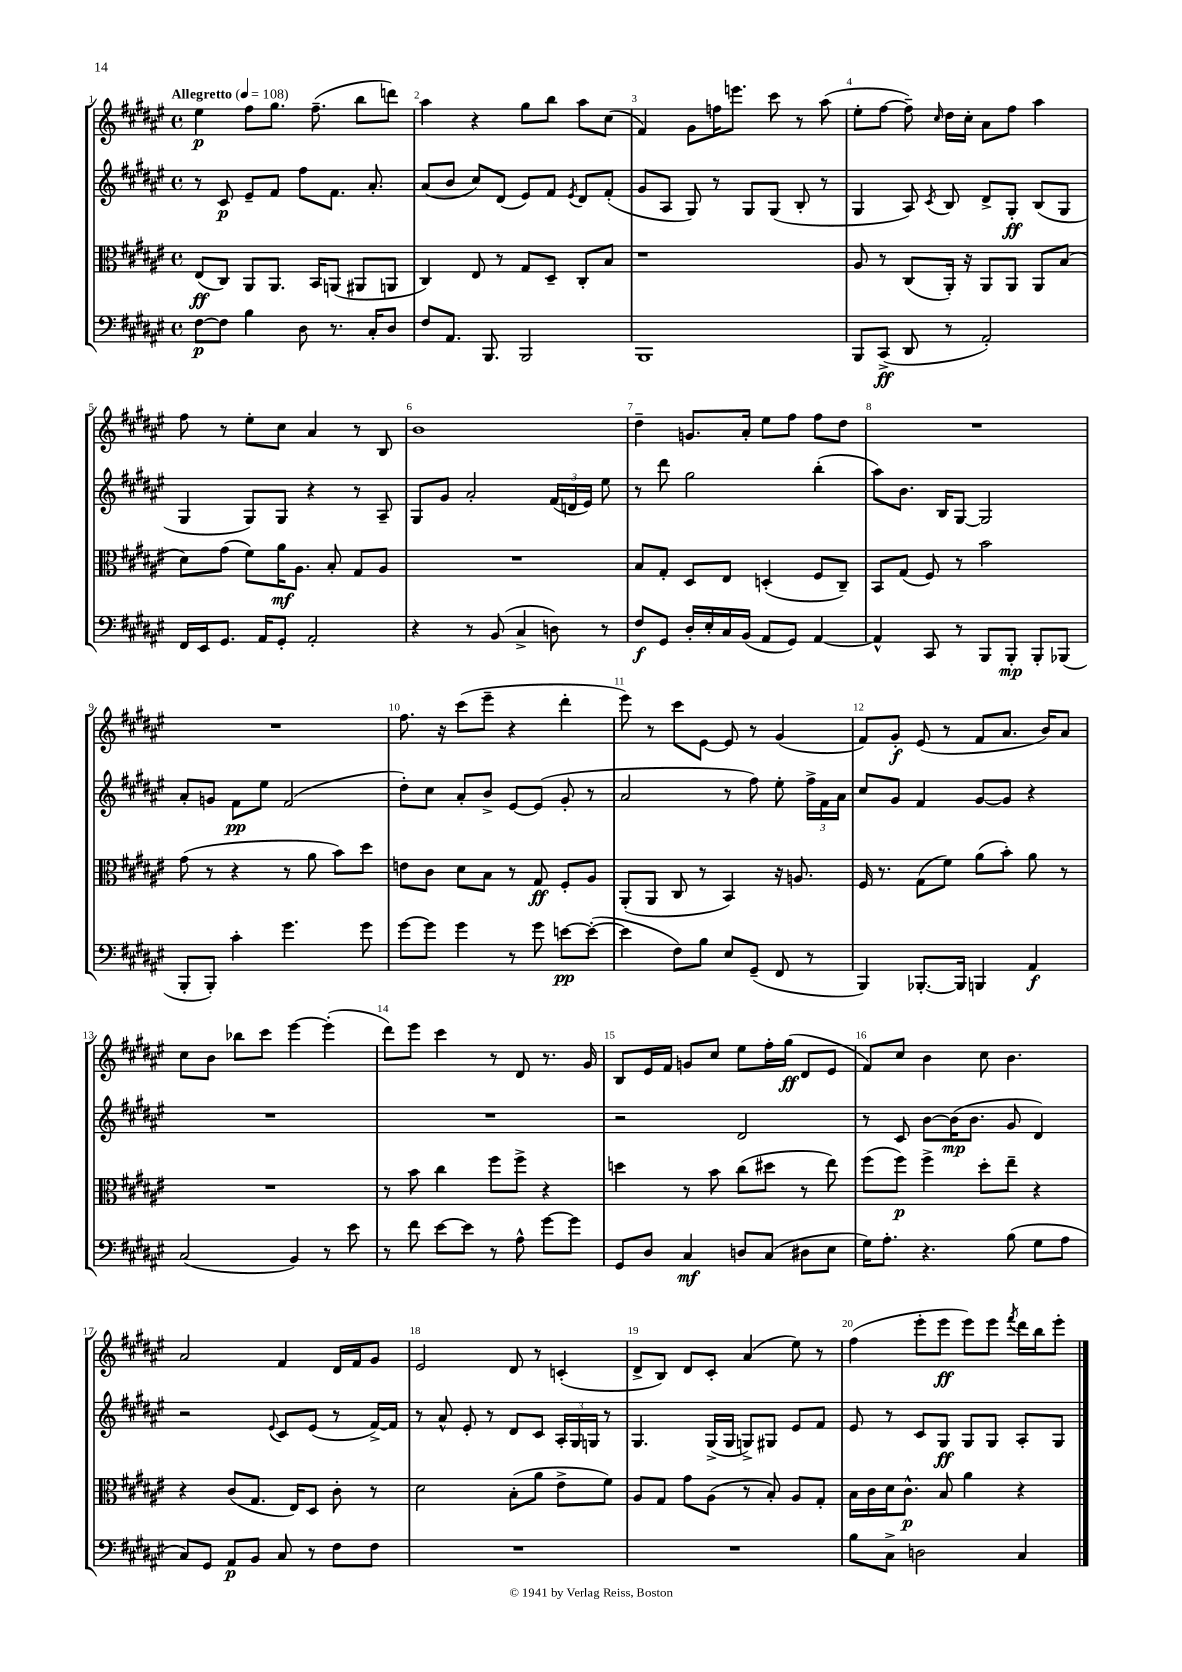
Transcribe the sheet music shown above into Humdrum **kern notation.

**kern	**kern	**kern	**kern
*staff4	*staff3	*staff2	*staff1
*clefF4	*clefC3	*clefG2	*clefG2
*k[f#c#g#d#a#e#]	*k[f#c#g#d#a#e#]	*k[f#c#g#d#a#e#]	*k[f#c#g#d#a#e#]
*M4/4	*M4/4	*M4/4	*M4/4
*met(c)	*met(c)	*met(c)	*met(c)
*MM108	*MM108	*MM108	*MM108
[8F#	(8E#	8r	4ee#
8F#]	8C#)	8c#	.
4B	8AA#	8e#~	8ff#
.	8.AA#	8f#	8.gg#
8D#	.	8ff#	.
.	16BB	.	(8.ff#~
8.r	(8AA	8.f#	.
.	8AA#	.	8bb
16C#'	.	8.a#'	.
8D#	8AA	.	8ddd)
=	=	=	=
8F#	4C#)	(8a#	4aa#
8.AA#	.	8b	.
.	8E#	8cc#)	4r
8.BBB	.	.	.
.	8r	(8d#	.
2BBB	8G#	8e#)	8gg#
.	8D#~	8f#	8bb
.	.	8qe#	.
.	8C#'	8d#	8aa#
.	8B	(8f#'	(8cc#
=	=	=	=
1BBB	1r	8g#	4f#)
.	.	8A#	.
.	.	8G#)	8g#
.	.	8r	16ff
.	.	.	8.eee
.	.	8G#	.
.	.	(8G#	8ccc#
.	.	8B'	8r
.	.	8r	(8aa#
=	=	=	=
8BBB	8A#	4G#	8ee#'
(8CC#^	8r	.	[8ff#
8DD#	(8C#	8A#)	8ff#~])
.	.	8qc#	16qqcc#
8r	16AA#')	8B	16dd#
.	16r	.	16cc#'
2AA#')	8AA#	8d#^	8a#
.	8AA#	8G#'	8ff#
.	8AA#	(8B	4aa#
.	(8B	8G#	.
=	=	=	=
16FF#	8d#)	4G#	8ff#
16EE#	.	.	.
8.GG#	(8g#	.	8r
.	8f#)	8G#)	8ee#'
16AA#	.	.	.
8GG#'	16a#	8G#	8cc#
.	8.A#	.	.
2AA#'	.	4r	4a#
.	8B'	.	.
.	8G#	8r	8r
.	8A#	8A#~	8B
=	=	=	=
4r	1r	8G#	1b
.	.	8g#	.
8r	.	2a#'	.
(8BB	.	.	.
4C#^	.	.	.
8D)	.	(24f#	.
.	.	24d	.
.	.	24e#)	.
8r	.	8ee#	.
=	=	=	=
8F#	8B	8r	4dd#~
8GG#	8G#'	8ddd#	.
16D#'	8D#	2gg#	8.g
16E#'	.	.	.
16C#	8E#	.	.
(16BB	.	.	16a#'
8AA#	(4D'	.	8ee#
8GG#)	.	.	8ff#
[4AA#	8F#	(4bb'	8ff#
.	8C#~)	.	8dd#
=	=	=	=
4AA#^^]	8BB	8aa#)	1r
.	(8G#	8.b	.
8CC#	8F#)	.	.
.	.	16B	.
8r	8r	[8G#	.
8BBB	2b	2G#]	.
8BBB'	.	.	.
8BBB'	.	.	.
(8BBB-	.	.	.
=	=	=	=
8BBB'	(8g#	8a#'	1r
8BBB')	8r	8g	.
4c#'	4r	8f#	.
.	.	8ee#	.
4.g#	8r	(2f#	.
.	8a#	.	.
.	8b)	.	.
8g#	8dd#	.	.
=	=	=	=
[8g#	8e	8dd#')	8.ff#
8g#]	8c#	8cc#	.
.	.	.	16r
4g#	8d#	8a#'	(8ccc#
.	8B	8b^	8eee#~
8r	8r	[8e#	4r
8g#	8G#	(8e#]	.
[8e	8F#'	8g#'	4ddd#'
(8e'_	8A#	8r	.
=	=	=	=
4e]	(8AA#'	2a#	8eee#)
.	8AA#	.	8r
8F#)	8C#	.	8ccc#
8B	8r	.	[8e#
8E#	4BB)	8r	8e#]
(8GG#~	.	8ff#)	8r
8FF#	16r	8ee#'	(4g#
.	8.A	.	.
8r	.	24ff#^	.
.	.	24f#	.
.	.	24a#	.
=	=	=	=
4BBB)	16F#	8cc#	8f#)
.	8.r	.	.
.	.	8g#	8g#'
[8.BBB-'	(8G#	4f#	(8e#
.	8f#)	.	8r
16BBB-]	.	.	.
4BBB	(8a#	[8g#	8f#
.	8b')	8g#]	8.a#
4AA#	8a#	4r	.
.	.	.	16b)
.	8r	.	8a#
=	=	=	=
(2C#	1r	1r	8cc#
.	.	.	8b
.	.	.	8bb-
.	.	.	8ccc#
4BB)	.	.	[4eee#
8r	.	.	(4eee#']
8e#	.	.	.
=	=	=	=
8r	8r	1r	8ddd#)
8f#	8b	.	8eee#
[8e#	4cc#	.	4ccc#
8e#]	.	.	.
8r	8ff#	.	8r
8A#^^	8ff#^	.	8d#
[8g#	4r	.	8.r
8g#]	.	.	.
.	.	.	16g#
=	=	=	=
8GG#	4dd	2r	8B
8D#	.	.	16e#
.	.	.	16f#
4C#	8r	.	8g
.	8b	.	8cc#
8D	(8cc#	2d#	8ee#
(8C#	8dd#	.	16ff#'
.	.	.	(16gg#
8D#	8r	.	8d#
8E#	8ee#)	.	8e#
=	=	=	=
16G#)	(8ff#	8r	8f#)
8.A#'	.	.	.
.	8ff#)	8c#	8cc#
4.r	4ff#^	[8b	4b
.	.	(16b]	.
.	.	8.b	.
.	8dd#'	.	8cc#
(8B	8ee#~	8g#	4.b
8G#	4r	4d#)	.
8A#	.	.	.
=	=	=	=
8C#)	4r	2r	2a#
8GG#	.	.	.
8AA#	(8c#	.	.
8BB	8.G#	.	.
.	.	8qqe#	.
8C#	.	8c#	4f#
.	16E#)	.	.
8r	8D#	(8e#	.
8F#	8c#'	8r	16d#
.	.	.	16f#
8F#	8r	[16f#^)	8g#
.	.	16f#]	.
=	=	=	=
1r	2d#	8r	2e#
.	.	8a#^^	.
.	.	8e#'	.
.	.	8r	.
.	(8B'	8d#	8d#
.	8a#	8c#	8r
.	8e#^	24A#'	(4c'
.	.	24G#	.
.	.	24G	.
.	8f#)	8r	.
=	=	=	=
1r	8A#	4.G#	8d#^
.	8G#	.	8B)
.	8g#	.	8d#
.	(8A#	(16G#^	8c#'
.	.	16G#	.
.	8r	8G^)	(4a#
.	8B')	8G#	.
.	8A#	8e#	8ee#)
.	8G#'	8f#	8r
=	=	=	=
8B	16B	8e#	(4ff#
.	16c#	.	.
8C#^	16d#	8r	.
.	8.c#^^	.	.
2D	.	8c#	8eee#'
.	8B	8G#	8eee#
.	4a#	8G#	8eee#)
.	.	8G#	8eee#
.	.	.	8qfff#
4C#	4r	8A#'	16ddd#
.	.	.	16bb
.	.	8G#	8eee#'
==	==	==	==
*-	*-	*-	*-
